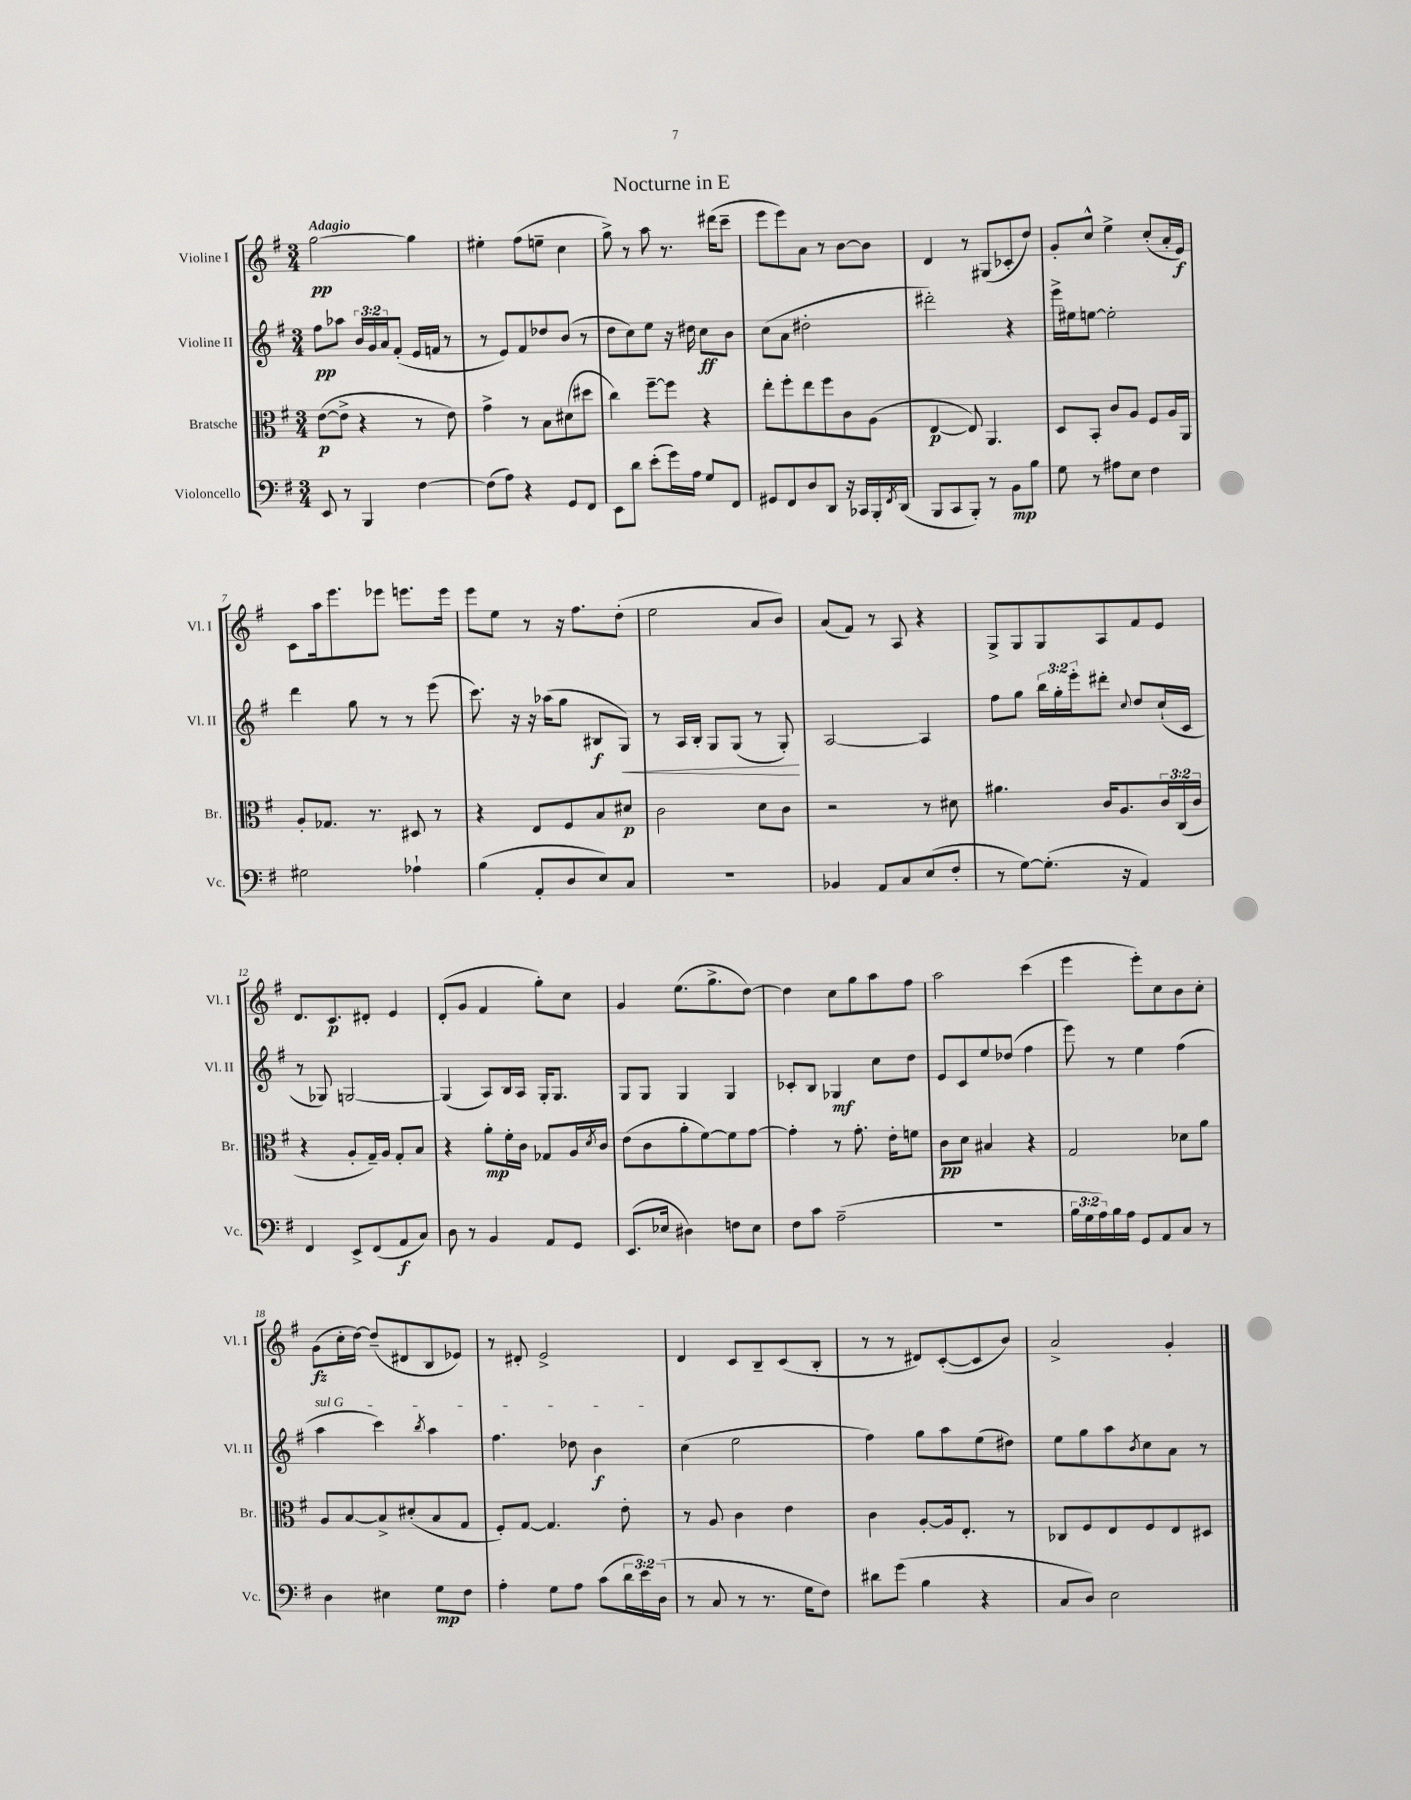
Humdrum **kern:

**kern	**kern	**kern	**kern
*staff4	*staff3	*staff2	*staff1
*clefF4	*clefC3	*clefG2	*clefG2
*k[f#]	*k[f#]	*k[f#]	*k[f#]
*M3/4	*M3/4	*M3/4	*M3/4
8EE	([8e	8ff#	[2gg
8r	8e^]	8aa-	.
4BBB	4r	24b	.
.	.	24g	.
.	.	24a	.
.	.	(8f#'	.
[4F#	8r	16e	4gg]
.	.	16f	.
.	8e)	8r	.
=	=	=	=
(8F#]	4g^	8r	4ee#'
8A)	.	8e)	.
4r	8r	8f#	(8ff#
.	8B	8dd-	8ee~
8GG	(8d#	(8b	4cc
8FF#	8dd#	8r	.
=	=	=	=
8EE	4cc)	8dd	8gg^)
8d	.	8cc)	8r
(8e'	[8ff#~	8ee	8aa
16g)	8ff#]	16r	8.r
16A	.	16dd#	.
8G	4r	8cc	.
.	.	.	(16ddd#
8FF#	.	8b	8ccc~
=	=	=	=
8GG#	8ee'	(8cc	8eee
8FF#	8ff#'	8a	8eee)
8D	8ee	2dd#'	8a
8DD	8ff#	.	8r
16r	8c	.	[8b
16CC-	.	.	.
16BBB'	(8A	.	8b]
8qFF#	.	.	.
(16DD	.	.	.
=	=	=	=
8BBB	[4E	2ddd#')	4d
8CC	.	.	.
8BBB')	8E])	.	8r
8r	4.AA	.	(8G#
8BB	.	4r	8c-'
8B	.	.	8dd)
=	=	=	=
8G	8D	16eee^	8g'
.	.	16ee#	.
8r	8BB'	[8ee	8cc^^
8A#	8c	2ee']	4ee^
8E	8A	.	.
4F#	8F#	.	(8cc'
.	16A	.	16a'
.	16AA	.	16e)
=	=	=	=
2G#	8A'	4ddd	8c
.	8.G-	.	16aa
.	.	.	8.eee
.	.	8gg	.
.	8.r	.	.
.	.	8r	8eee-
4A-`	8D#	8r	8.eee
.	8r	(8eee	.
.	.	.	16eee
=	=	=	=
(4B	4r	8.ccc)	8eee
.	.	.	8ee
.	.	16r	.
8AA'	8E	16r	8r
.	.	(16aa-	.
8D	8F#	8gg	16r
.	.	.	8.ff#
8E)	8B	8B#	.
8C	8d#	8G)	(8dd'
=	=	=	=
2.r	2c	8r	2ee
.	.	16A	.
.	.	16B'	.
.	.	8G	.
.	.	(8G	.
.	8d	8r	8a
.	8c	8G')	8b)
=	=	=	=
4BB-	2r	[2A	(8a
.	.	.	8f#)
8AA	.	.	8r
8C	.	.	8A
(8E	8r	4A]	4r
8F#'	8d#	.	.
=	=	=	=
8r	4.a#	8ff#	8G^
[8G)	.	8gg	8G
(8.G']	.	24bb	8G
.	.	24gg'	.
.	.	24eee'	.
.	16c	8ddd#'	8A
16r	8.A	.	.
.	.	8qqcc	.
4AA)	.	8dd	8f#
.	24c	(16cc`	8e
.	(24C	.	.
.	.	16c	.
.	24c	.	.
=	=	=	=
4FF#	4r	8r	8.d
.	.	8G-)	.
.	.	.	8.c
8EE^	8A'	[2G	.
(8FF#	16G~)	.	8d#'
.	16A	.	.
8AA	8G'	.	4e
8C)	8B	.	.
=	=	=	=
8D	4r	(4G]	(8d'
8r	.	.	8g
4BB	8a'	8A)	4f#
.	16f#'	16B	.
.	16c	16A	.
8AA	8G-	16G'	8gg')
.	.	8.G	.
8GG	16A	.	8cc
.	8qd	.	.
.	16c	.	.
=	=	=	=
(8.EE	(8e	8G	4g
.	8c	8G	.
16E-	.	.	.
4D#)	8a'	4G	(8.ee
.	[8f#)	.	.
.	.	.	8.gg^
8F	8f#]	4G	.
8E-	[8g	.	[8dd)
=	=	=	=
8F#	4g']	8c-'	4dd]
8c	.	8B	.
(2A~	8r	4G-	8cc
.	8.g'	.	8gg
.	.	8cc	8aa
.	16e'	.	.
.	8f	8dd	8ff#
=	=	=	=
2.r	8c	8e	2aa
.	8d	8c	.
.	4B#	8ee	.
.	.	(8dd-	.
.	4r	4ff#	(4ccc
=	=	=	=
24B	2G	8eee)	4eee
24G	.	.	.
24A)	.	.	.
16B	.	8r	.
16A	.	.	.
8GG	.	4ee	8eee')
8AA	.	.	8cc
8C	8d-	(4ff#	8b
8r	8a	.	8cc'
=	=	=	=
4D	8A	4aa	(8g
.	[8B	.	16cc'
.	.	.	[16dd)
4E#	8B^]	4ccc)	(8dd~]
.	(8d#'	.	8d#
.	.	8qbb	.
8G	8B	4aa	8B
8F#	8G	.	8e-)
=	=	=	=
4A'	8F#')	4.ff#	8r
.	[8G	.	8d#'
8G	4.G]	.	2e^
8A	.	8dd-	.
(8c	.	4b	.
24d	8e'	.	.
24e)	.	.	.
(24D	.	.	.
=	=	=	=
8r	8r	(4cc	4d
8C	8A	.	.
8r	4c	2ee	8c
8.r	.	.	8B~
.	4e	.	(8c
16G	.	.	.
8F#)	.	.	8B'
=	=	=	=
8d#	4c	4ff#)	8r
(8g	.	.	8r
4B	[8A'	8gg	8d#)
.	16A]	8aa	([8c'
.	8.E'	.	.
4r	.	(8ee	8c]
.	8r	8dd#)	8b)
=	=	=	=
8C	8C-	8ee	2a^
8D)	8F#	8gg	.
2E	8E	8aa	.
.	.	8qb	.
.	8F#	8cc	.
.	8E	8a	4g'
.	8D#	8r	.
==	==	==	==
*-	*-	*-	*-
